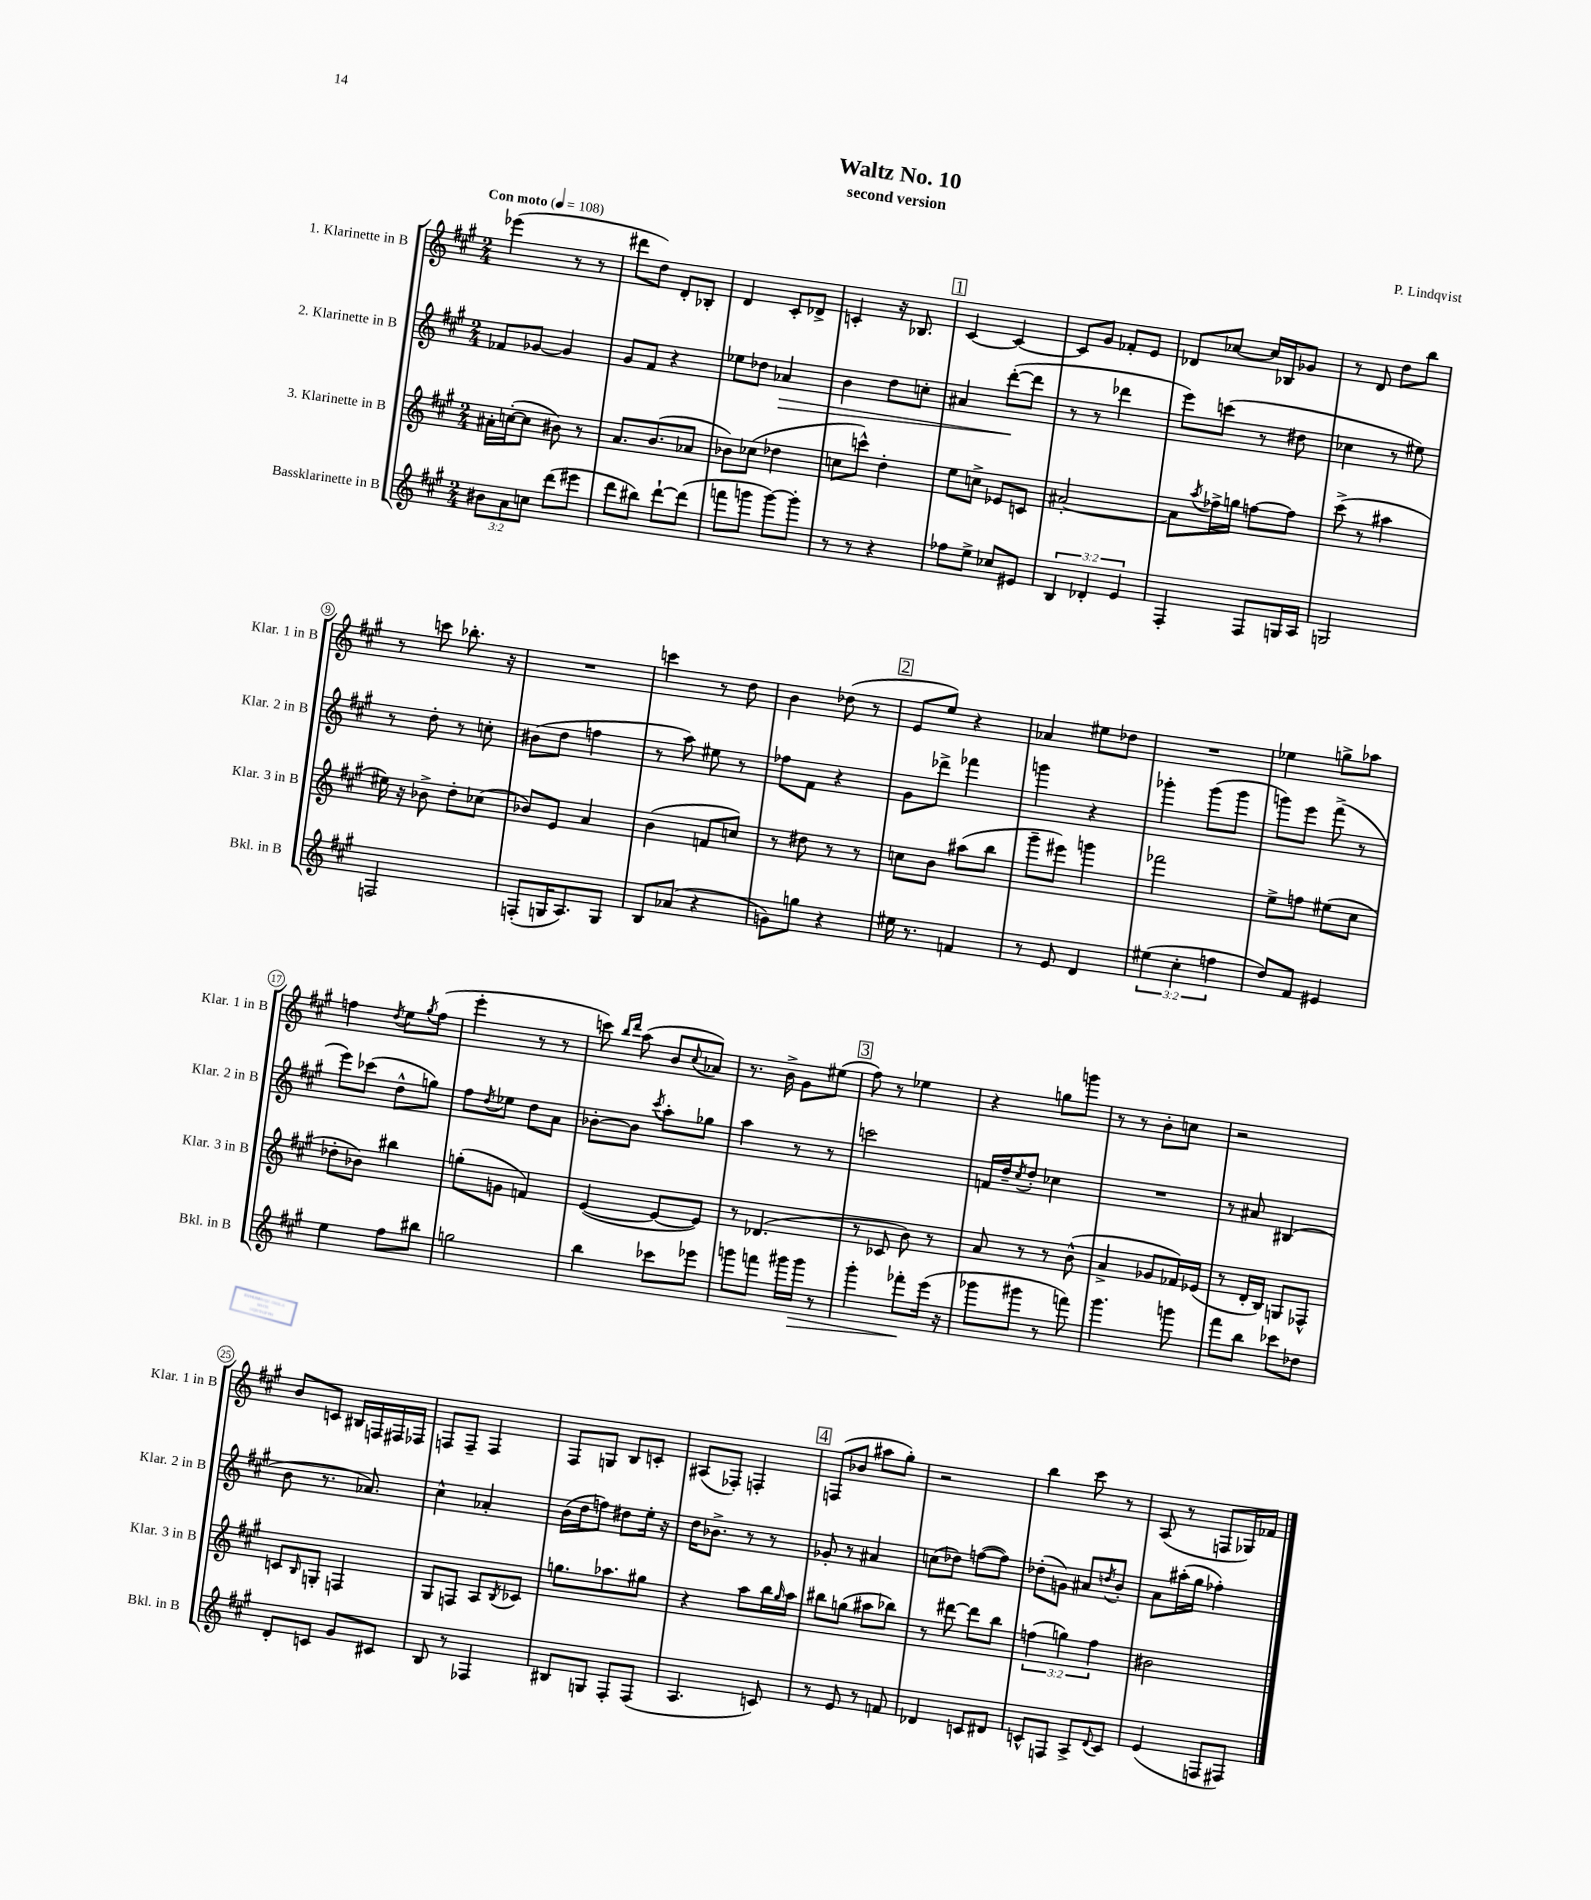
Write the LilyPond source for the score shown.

\header { title = "Waltz No. 10" composer = "P. Lindqvist" subtitle = "second version" }
<<
\new StaffGroup <<
\new Staff = "s0" \with { instrumentName = "1. Klarinette in B" shortInstrumentName = "Klar. 1 in B" } {
    \clef treble \key a \major \numericTimeSignature \time 2/4 \tempo "Con moto" 4 = 108
    ees'''4( r8 r8 |
    dis'''8 d''8) d'8-. bes8-. |
    d'4 cis'8-. des'8-> |
    c'4-. r16 bes8. |
    \mark \markup { \box "1" } cis'4~ cis'4~ |
    cis'8 gis'8 fes'8-. e'8 |
    des'8 ces''8~ ces''16 bes16 ges'8 |
    r8 d'8 d''8 b''8 |
    r8 c'''8 bes''8.-. r16 |
    R2 |
    c'''4 r8 d''8 |
    b'4 des''8( r8 |
    \mark \markup { \box "2" } e'8 e''8) r4 |
    aes'4 eis''8 des''8 |
    R2 |
    ees''4 g''8-> aes''8 |
    f''4 \acciaccatura { d''8 } e''8 \acciaccatura { gis''8 } f''8( |
    e'''4-. r8 r8 |
    c'''8) \grace { b''16 d'''16 } a''8( b'8 \appoggiatura { cis''8 } aes'8) |
    r8. b'16-> gis'8 eis''8( |
    \mark \markup { \box "3" } fis''8) r8 ees''4 |
    r4 g''8 g'''8 |
    r8 r8 b'8-. c''8 |
    r2 |
    b'8 c'8 bis16 f16 fis16 fes16 |
    f8 f8-- f4 |
    fis8 g8 b8 c'8-. |
    ais8( fes8-.) f4-. |
    \mark \markup { \box "4" } f8( bes'8 ais''8 gis''8-.) |
    r2 |
    b''4 cis'''8 r8 |
    a8( r8 f8 ges16) fes'16 \bar "|." |
}
\new Staff = "s1" \with { instrumentName = "2. Klarinette in B" shortInstrumentName = "Klar. 2 in B" } {
    \clef treble \key a \major \numericTimeSignature \time 2/4
    fes'8 ges'8~ ges'4 |
    gis'8 fis'8 r4 |
    ees''8 des''8 aes'4\> |
    b'4 d''8 c''8-. |
    \mark \markup { \box "1" } ais'4 d'''8~-.\!( d'''8 |
    r8 r8 des'''4 |
    e'''8) c'''8( r8 dis''8 |
    ces''4 r8 eis''8) |
    r8 d''8-. r8 c''8-. |
    bis'8( d''8 f''4 |
    r8 a''8) eis''8 r8 |
    fes''8 fis'8 r4 |
    \mark \markup { \box "2" } gis'8 des'''8-> fes'''4 |
    g'''4 r4 |
    ges'''4-. ges'''8( ges'''8 |
    g'''8) e'''8 fis'''8->( r8 |
    e'''8) ces'''8( d''8-^ g''8) |
    fis''8 \acciaccatura { d''8 } ees''8 d''8 a'8 |
    bes'8~-. bes'8 \acciaccatura { cis'''8 } a''8-. ges''8 |
    a''4 r8 r8 |
    \mark \markup { \box "3" } c'''2 |
    f'16 d''16-- \acciaccatura { cis''8 } d''8-. ces''4 |
    R2 |
    r8 ais'8 bis4( |
    b'8 r8. aes'8.) |
    cis''4-^ aes'4-. |
    b'16( d''16 f''8) dis''8 e''16-. r16 |
    d''16 bes'8.-> r8 r8 |
    \mark \markup { \box "4" } ges'8-. r8 ais'4 |
    c''8( des''8) f''8~( f''8) |
    des''8-.( g'8) ais'8 \acciaccatura { d''8 } b'8-. |
    a'8 ais''16-.( gis''16 fes''4-.) \bar "|." |
}
\new Staff = "s2" \with { instrumentName = "3. Klarinette in B" shortInstrumentName = "Klar. 3 in B" } {
    \clef treble \key a \major \numericTimeSignature \time 2/4 \override Staff.TupletNumber.text = #tuplet-number::calc-fraction-text
    ais'16-. c''16~-.( c''8 bis'8) r8 |
    a'8. b'8.( aes'8 |
    bes'8) ces''8( des''4 |
    c''8 c'''8-^) d''4-. |
    \mark \markup { \box "1" } e''8 c''8-> ees'8 c'8 |
    ais'2~-. |
    ais'8 \acciaccatura { a''8 } fes''16-> g''16 f''8~ f''8 |
    cis'''8->( r8 ais''4 |
    eis''16) r16 bes'8-> d''8-. ces''8( |
    bes'8) e'8 a'4 |
    b'4( f'8 c''8) |
    r8 dis''8 r8 r8 |
    \mark \markup { \box "2" } c''8 b'8 ais''8( b''8 |
    gis'''8-- eis'''8) g'''4 |
    fes'''2 |
    e''8-> f''8 eis''8( cis''8 |
    des''8-. bes'8) bis''4 |
    g''8-.( g'8 f'4) |
    e'4~( e'8~ e'8) |
    r8 des'4.( |
    \mark \markup { \box "3" } r8 ces'8 b'8) r8 |
    a'8 r8 r8 b'8-^( |
    a'4-> ges'8 fes'16) ees'16( |
    r8 d'16-. b16) g8 fes8-^ |
    c'8 \grace { b16 } g8-. f4 |
    gis8 f8 a8 \acciaccatura { b8 } ces'8 |
    g''8. aes''8. gis''8 |
    r4 a''8 b''16 \grace { gis''16 } a''16 |
    \mark \markup { \box "4" } bis''8 g''8( ais''8 bes''8) |
    r8 dis'''8~ dis'''8 b''8 |
    \tuplet 3/2 { f''4( g''4) f''4 } |
    bis'2 \bar "|." |
}
\new Staff = "s3" \with { instrumentName = "Bassklarinette in B" shortInstrumentName = "Bkl. in B" } {
    \clef treble \key a \major \numericTimeSignature \time 2/4 \override Staff.TupletNumber.text = #tuplet-number::calc-fraction-text
    \tuplet 3/2 { bis'8 a'8 c''8 } d'''8( eis'''8 |
    d'''8 bis''8) d'''8~-! d'''8( |
    f'''8 g'''8 g'''8~) g'''8-. |
    r8 r8 r4 |
    \mark \markup { \box "1" } fes''8 e''8-> ces''8 eis'8 |
    \tuplet 3/2 { b4 des'4-. e'4 } |
    fis4-. fis8 g16 a16 |
    g2 |
    f2 |
    f8-.( g16 a8.) g8 |
    b8 aes'8( r4 |
    g'8) g''8 r4 |
    \mark \markup { \box "2" } eis''16 r8. f'4 |
    r8 e'8 d'4 |
    \tuplet 3/2 { eis''4( cis''4-. f''4 } |
    d''8) fis'8 eis'4 |
    e''4 fis''8 bis''8 |
    g''2 |
    b''4 ces'''8 ees'''8 |
    g'''8 f'''8 gis'''16 gis'''16\> r8 |
    \mark \markup { \box "3" } gis'''4-. fes'''8-.\! e'''16( r16 |
    ges'''8 gis'''8 r8 f'''8) |
    gis'''4. g'''8 |
    fis'''8 b''8 ces'''8 des''8 |
    d'8-. c'8 gis'8 cis'8 |
    b8 r8 fes4 |
    bis8 g8 fis8-. fis8( |
    a4. c'8) |
    \mark \markup { \box "4" } r8 e'8 r8 f'8 |
    des'4 c'8 dis'8 |
    c'8-^ f8 a8-> \appoggiatura { d'8 } c'8 |
    e'4( f8 fis8) \bar "|." |
}
>>
>>
\layout { \context { \Score \override BarNumber.stencil = #(make-stencil-circler 0.1 0.3 ly:text-interface::print) } }
